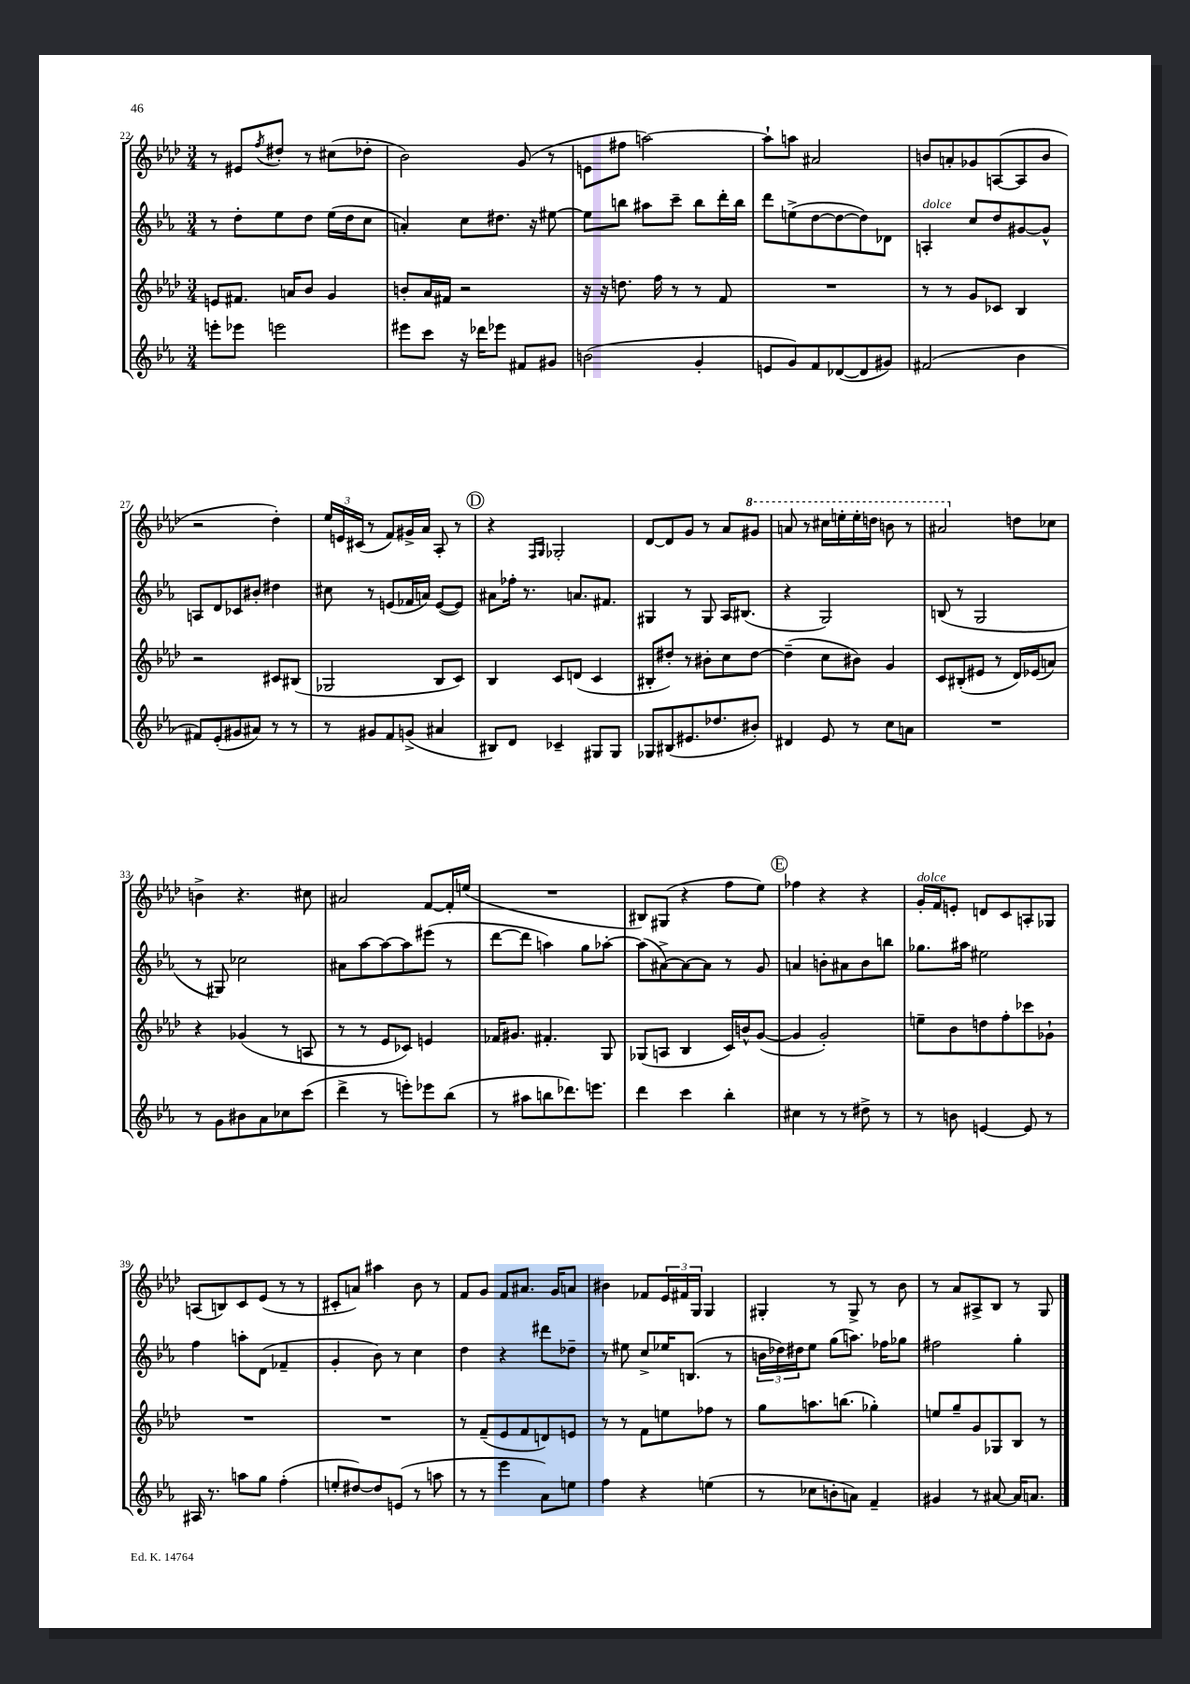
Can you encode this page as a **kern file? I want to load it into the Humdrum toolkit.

**kern	**kern	**kern	**kern
*staff4	*staff3	*staff2	*staff1
*clefG2	*clefG2	*clefG2	*clefG2
*k[b-e-a-]	*k[b-e-a-d-]	*k[b-e-a-]	*k[b-e-a-d-]
*M3/4	*M3/4	*M3/4	*M3/4
8eee'	8e	8r	8r
8eee-	8.f#	8dd'	8e#
.	.	.	8qff
2eee	.	8ee-	8dd#'
.	16a	.	.
.	8b-	8dd	8r
.	4g	(16ee-	(8cc#
.	.	16dd	.
.	.	8cc	8dd-'
=	=	=	=
8eee#	8b'	4a')	2b-)
8ccc	16a-	.	.
.	16f#	.	.
16r	2r	8cc	.
16ddd-	.	.	.
8eee-	.	8.dd#	.
8f#	.	.	(8g
.	.	16r	.
8g#	.	[8ee#	8r
=	=	=	=
(2b	16r	8ee#]	8e
.	16r	.	.
.	8.dd	8bb	8ff#
.	.	8aa#	[2aa)
.	16ff	.	.
.	8r	8ccc~	.
4g'	8r	8bb	.
.	8f	16ddd'	.
.	.	16bb	.
=	=	=	=
8e	2.r	8ddd	8aa`]
8g)	.	(8ee^	8aa
8f	.	[8dd	2a#
([8d-	.	8dd_	.
8d-]	.	8dd])	.
8g#)	.	8d-	.
=	=	=	=
(2f#	8r	4A'	8b
.	8r	.	8a'
.	8g	8cc	8g-
.	8c-	8dd	([8A
4b-	4B-	[8g#	8A]
.	.	8g#^^]	8b
=	=	=	=
8f#)	2r	8A	2r
(8e-'	.	8d	.
8g#	.	8c-	.
8a#)	.	8b#'	.
8r	8c#	4dd#	4dd-')
8r	(8B#	.	.
=	=	=	=
8r	2G-	8cc#	24ee-
.	.	.	24e
.	.	.	(24c#
8g#	.	8r	8r
8f	.	(8e	8f)
(8g^	.	16f-	16g#^
.	.	16a)	16a-
4a#	8B-	([8e	8A-'
.	8c)	8e])	8r
=	=	=	=
8B#)	4B-	8a#	4r
8d	.	16ff-'	.
.	.	8.r	.
.	.	.	16qqF
.	.	.	16qqG
4c-~	8c	.	2G-'
.	(8d	8.a	.
8G#	4c	.	.
.	.	8.f#	.
8G#	.	.	.
=	=	=	=
8G-	8B#'	4G#	[8d-
(8B#	8dd#')	.	8d-]
8.e#	8r	8r	8g
.	8b#'	8G#	8r
8.dd-	.	.	.
.	8cc	16A-	8a-
.	.	(8.B#	.
8b#')	[8dd#	.	8gg#
=	=	=	=
4d#	(4dd#~]	4r	8aa
.	.	.	8r
8e-	8cc	2G)	16ccc#
.	.	.	16eee'
8r	8b#)	.	16eee'
.	.	.	16ddd
8cc	4g	.	8bb
8a	.	.	8r
=	=	=	=
2.r	8c	(8B	2aa#
.	(8B#'	8r	.
.	8e#	2G	.
.	8r	.	.
.	16d-)	.	8dd
.	(16e-	.	.
.	8a)	.	8cc-
=	=	=	=
8r	4r	8r	4b^
8g	.	8G#)	.
8b#	(4g-	2cc-	4.r
8a-	.	.	.
8cc-	8r	.	.
(8ccc	8A	.	8cc#
=	=	=	=
4ddd^	8r	8a#	2a#
.	8r	[8aa-	.
8r	8e-	8aa-_	.
8eee')	8c-)	8aa-]	.
8eee-	4e	(8eee#	[8f
(8bb-	.	8r	16f']
.	.	.	(16ee
=	=	=	=
8r	16f-	[8ddd	2.r
.	8.g#	.	.
8aa#	.	8ddd]	.
8bb	4.f#'	4aa)	.
8.ddd-)	.	.	.
.	.	8gg	.
8.eee	.	.	.
.	8G	[8aa-'	.
=	=	=	=
4ddd	(8G-	(8aa-]	8B#)
.	8A	[8a#^)	(8G#
4ccc	4B-	8a#_	4r
.	.	8a#]	.
4bb-'	16c)	8r	8ff
.	16b^^	.	.
.	([8g	8g	8ee-)
=	=	=	=
4cc#	4g]	4a	4ff-
8r	2g')	8b'	4r
8r	.	8a#	.
8dd#^	.	8b	4r
8r	.	8bb	.
=	=	=	=
8r	8ee~	8.gg-	16g'
.	.	.	16f
8b	8b-	.	8e'
.	.	16aa#	.
[4e	8dd	2ee#	8d
.	8ff'	.	8c
8e]	8ccc-	.	8A'
8r	8g-`	.	8G-
=	=	=	=
16A#	2.r	4ff	(8A
8.r	.	.	.
.	.	.	8B)
8aa	.	8aa'	8c
8gg	.	(8d	(8e-
(4ff'	.	4f-~	8r
.	.	.	8r
=	=	=	=
8ee'	2.r	4g'	8c#'
[8dd#)	.	.	8a)
8dd#]	.	8b-)	4aa#
(8e	.	8r	.
8r	.	4cc	8b-
8aa	.	.	8r
=	=	=	=
8r	8r	4dd	8f
8r	(8f~	.	8g
4eee-	8e-	4r	8f
.	8f	.	8.a#
8a-)	8d)	8ddd#	.
.	.	.	16g
8ee	8e	8dd-~	8a
=	=	=	=
4ff	8r	8r	4b#
.	8r	8ee#	.
4r	8f	8cc^	8f-
.	8ee	16ee-	24e-
.	.	.	24f#
.	.	(8.B	.
.	.	.	24G
(4ee	8ff-	.	4G
.	8r	8r	.
=	=	=	=
8r	8gg	24b	4G#'
.	.	24dd-)	.
.	.	24dd#	.
8cc-	8.aa	8ee-	.
8b'	.	(8gg	8r
.	(8.bb	.	.
8a)	.	8.aa)	8G#^
4f~	4gg-')	.	8r
.	.	16ff-	.
.	.	8gg-	8b-
=	=	=	=
4g#	8ee	2ff#	8r
.	8gg~	.	8a-
8r	8g	.	8A#^
[8a#	8G-	.	8B-
16a#]	8B-	4gg'	8r
8.a	.	.	.
.	8r	.	8G
==	==	==	==
*-	*-	*-	*-
